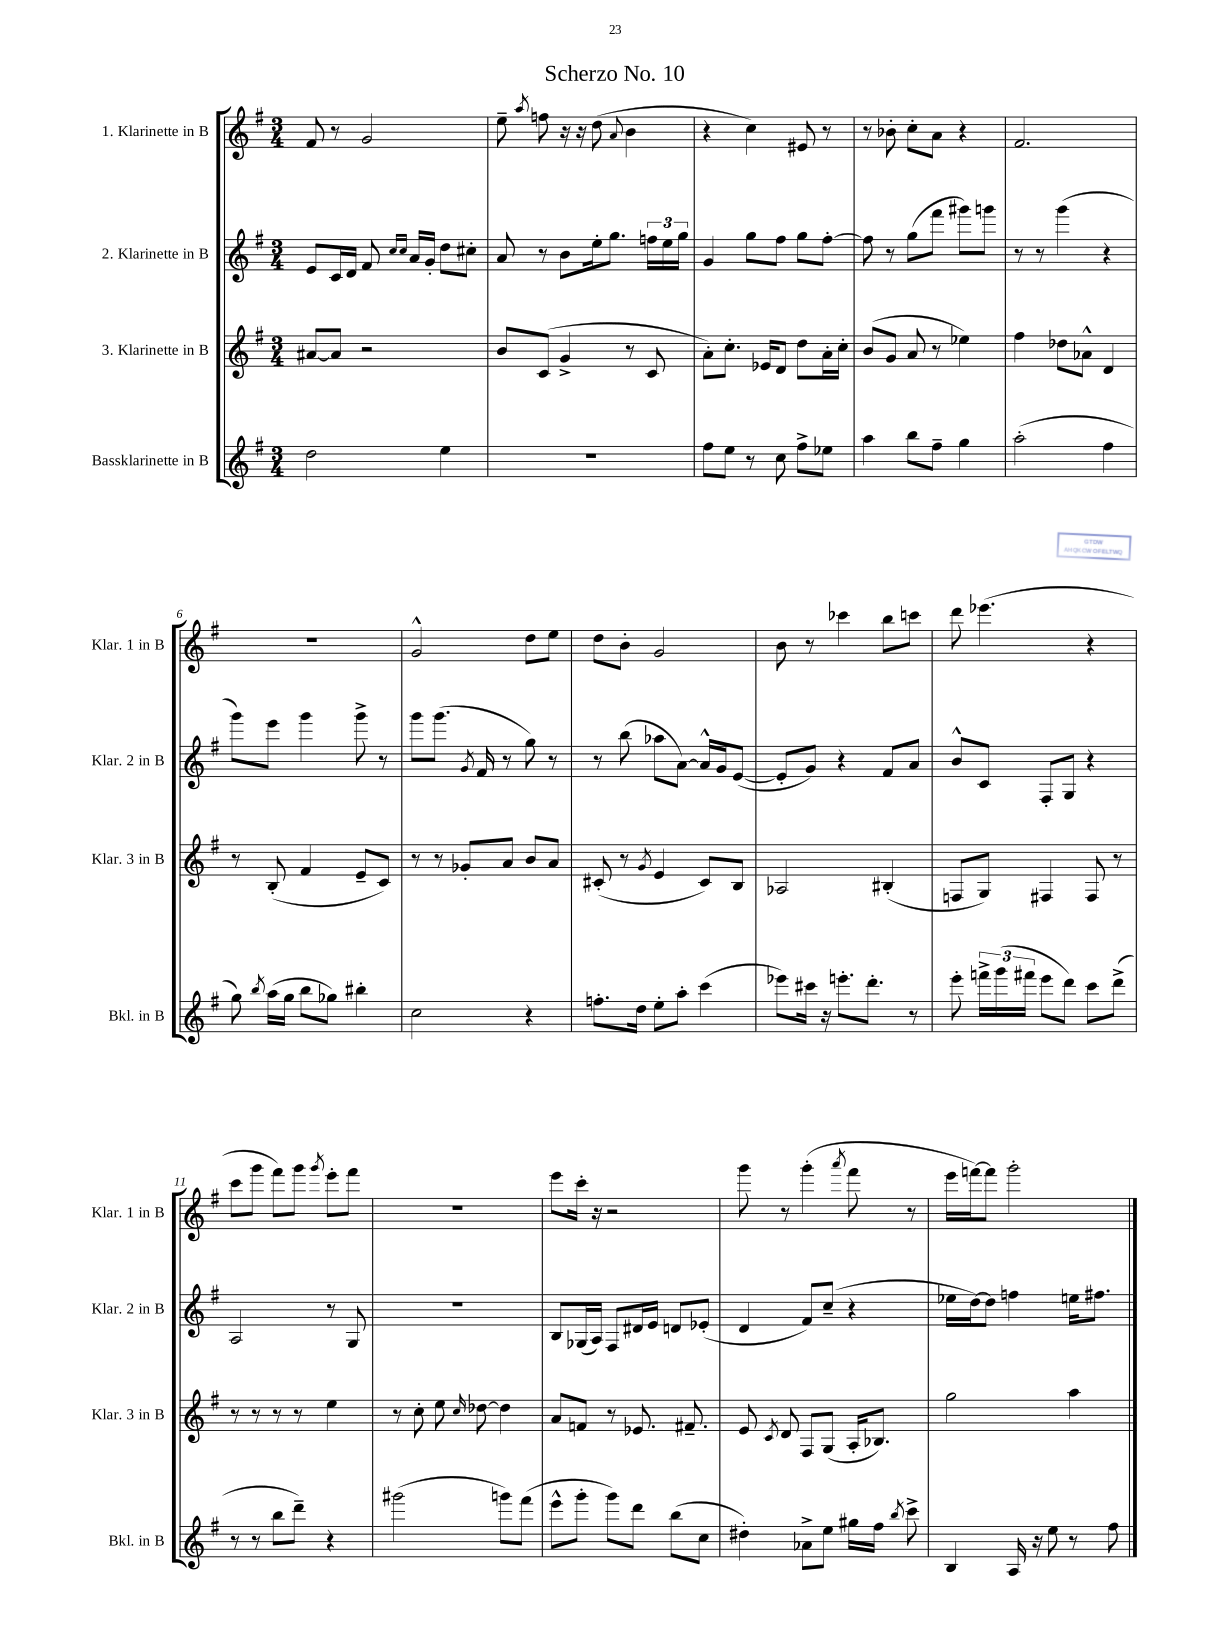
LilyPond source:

\header { title = "Scherzo No. 10" }
<<
\new StaffGroup <<
\new Staff = "s0" \with { instrumentName = "1. Klarinette in B" shortInstrumentName = "Klar. 1 in B" } {
    \clef treble \key g \major \numericTimeSignature \time 3/4
    \autoBeamOff fis'8 r8 g'2 |
    e''8-- \acciaccatura { a''8 } f''8 r16 r16 d''8( \appoggiatura { a'8 } b'4 |
    r4 c''4) eis'8 r8 |
    r8 bes'8-. c''8[-. a'8] r4 |
    fis'2. |
    r2. |
    g'2-^ d''8[ e''8] |
    d''8[ b'8]-. g'2 |
    b'8 r8 ces'''4 b''8[ c'''8] |
    d'''8 ees'''4.( r4 |
    c'''8[ g'''8] fis'''8[) g'''8] \acciaccatura { g'''8 } e'''8[-. fis'''8] |
    R2. |
    e'''8[ c'''16]-. r16 r2 |
    g'''8 r8 g'''4-.( \acciaccatura { a'''8 } fis'''8 r8 |
    e'''16[ f'''16~) f'''8] g'''2-. \bar "|." |
}
\new Staff = "s1" \with { instrumentName = "2. Klarinette in B" shortInstrumentName = "Klar. 2 in B" } {
    \clef treble \key g \major \numericTimeSignature \time 3/4
    \autoBeamOff e'8[ c'16 d'16] fis'8 \grace { c''16[ c''16] } a'16[ g'16]-. d''8[ cis''8]-. |
    a'8 r8 b'8[ e''16-. g''8.] \tuplet 3/2 { f''16[ e''16 g''16] } |
    g'4 g''8[ fis''8] g''8[ fis''8]~-. |
    fis''8 r8 g''8[( fis'''8] gis'''8[) g'''8] |
    r8 r8 g'''4( r4 |
    g'''8[) e'''8] g'''4 g'''8-> r8 |
    g'''8[ g'''8.]( \acciaccatura { g'8 } fis'16 r8 g''8) r8 |
    r8 b''8( aes''8[ a'8]~) a'16[-^ g'16 e'8]~( |
    e'8[-. g'8]) r4 fis'8[ a'8] |
    b'8[-^ c'8] fis8[-. g8] r4 |
    a2 r8 g8 |
    R2. |
    b8[ ges16( a16]) fis8[ dis'16 e'16] d'8[ ees'8]-.( |
    d'4 fis'8[) c''8]--( r4 |
    ees''16[ d''16~) d''8] f''4 e''16[ fis''8.] \bar "|." |
}
\new Staff = "s2" \with { instrumentName = "3. Klarinette in B" shortInstrumentName = "Klar. 3 in B" } {
    \clef treble \key g \major \numericTimeSignature \time 3/4
    \autoBeamOff ais'8[~ ais'8] r2 |
    b'8[ c'8]( g'4-> r8 c'8 |
    a'8[-.) c''8.]-. ees'16[ d'8] d''8[ a'16-. c''16]-. |
    b'8[( g'8] a'8 r8 ees''4) |
    fis''4 des''8[ aes'8]-^ d'4 |
    r8 b8-.( fis'4 e'8[-- c'8]) |
    r8 r8 ges'8[-. a'8] b'8[ a'8] |
    cis'8-.( r8 \acciaccatura { g'8 } e'4 cis'8[) b8] |
    aes2 bis4-.( |
    f8[ g8]) fis4 fis8 r8 |
    r8 r8 r8 r8 e''4 |
    r8 c''8-. e''8 \grace { c''16 } des''8~ des''4 |
    a'8[ f'8] r8 ees'8. fis'8.-- |
    e'8 \acciaccatura { c'8 } d'8 fis8[ g8]( a16[-. bes8.]) |
    g''2 a''4 \bar "|." |
}
\new Staff = "s3" \with { instrumentName = "Bassklarinette in B" shortInstrumentName = "Bkl. in B" } {
    \clef treble \key g \major \numericTimeSignature \time 3/4
    \autoBeamOff d''2 e''4 |
    R2. |
    fis''8[ e''8] r8 c''8 fis''8[-> ees''8] |
    a''4 b''8[ fis''8]-- g''4 |
    a''2-.( fis''4 |
    g''8) \acciaccatura { b''8 } a''16[( g''16] b''8[ ges''8]) bis''4-. |
    c''2 r4 |
    f''8.[-. d''16] e''8[-. a''8]-. c'''4( |
    ees'''8[) cis'''16] r16 e'''8.[-. d'''8.]-. r8 |
    e'''8-. \tuplet 3/2 { f'''16[-> g'''16( fis'''16] } e'''8[ d'''8]) c'''8[ d'''8]->( |
    r8 r8 b''8[ d'''8]--) r4 |
    gis'''2( g'''8[) fis'''8]( |
    e'''8[-^ g'''8]-. g'''8[) d'''8] b''8[( c''8] |
    dis''4-.) aes'8[-> e''8] gis''16[ fis''16] \acciaccatura { b''8 } c'''8-> |
    b4 a16 r16 e''8 r8 fis''8 \bar "|." |
}
>>
>>
